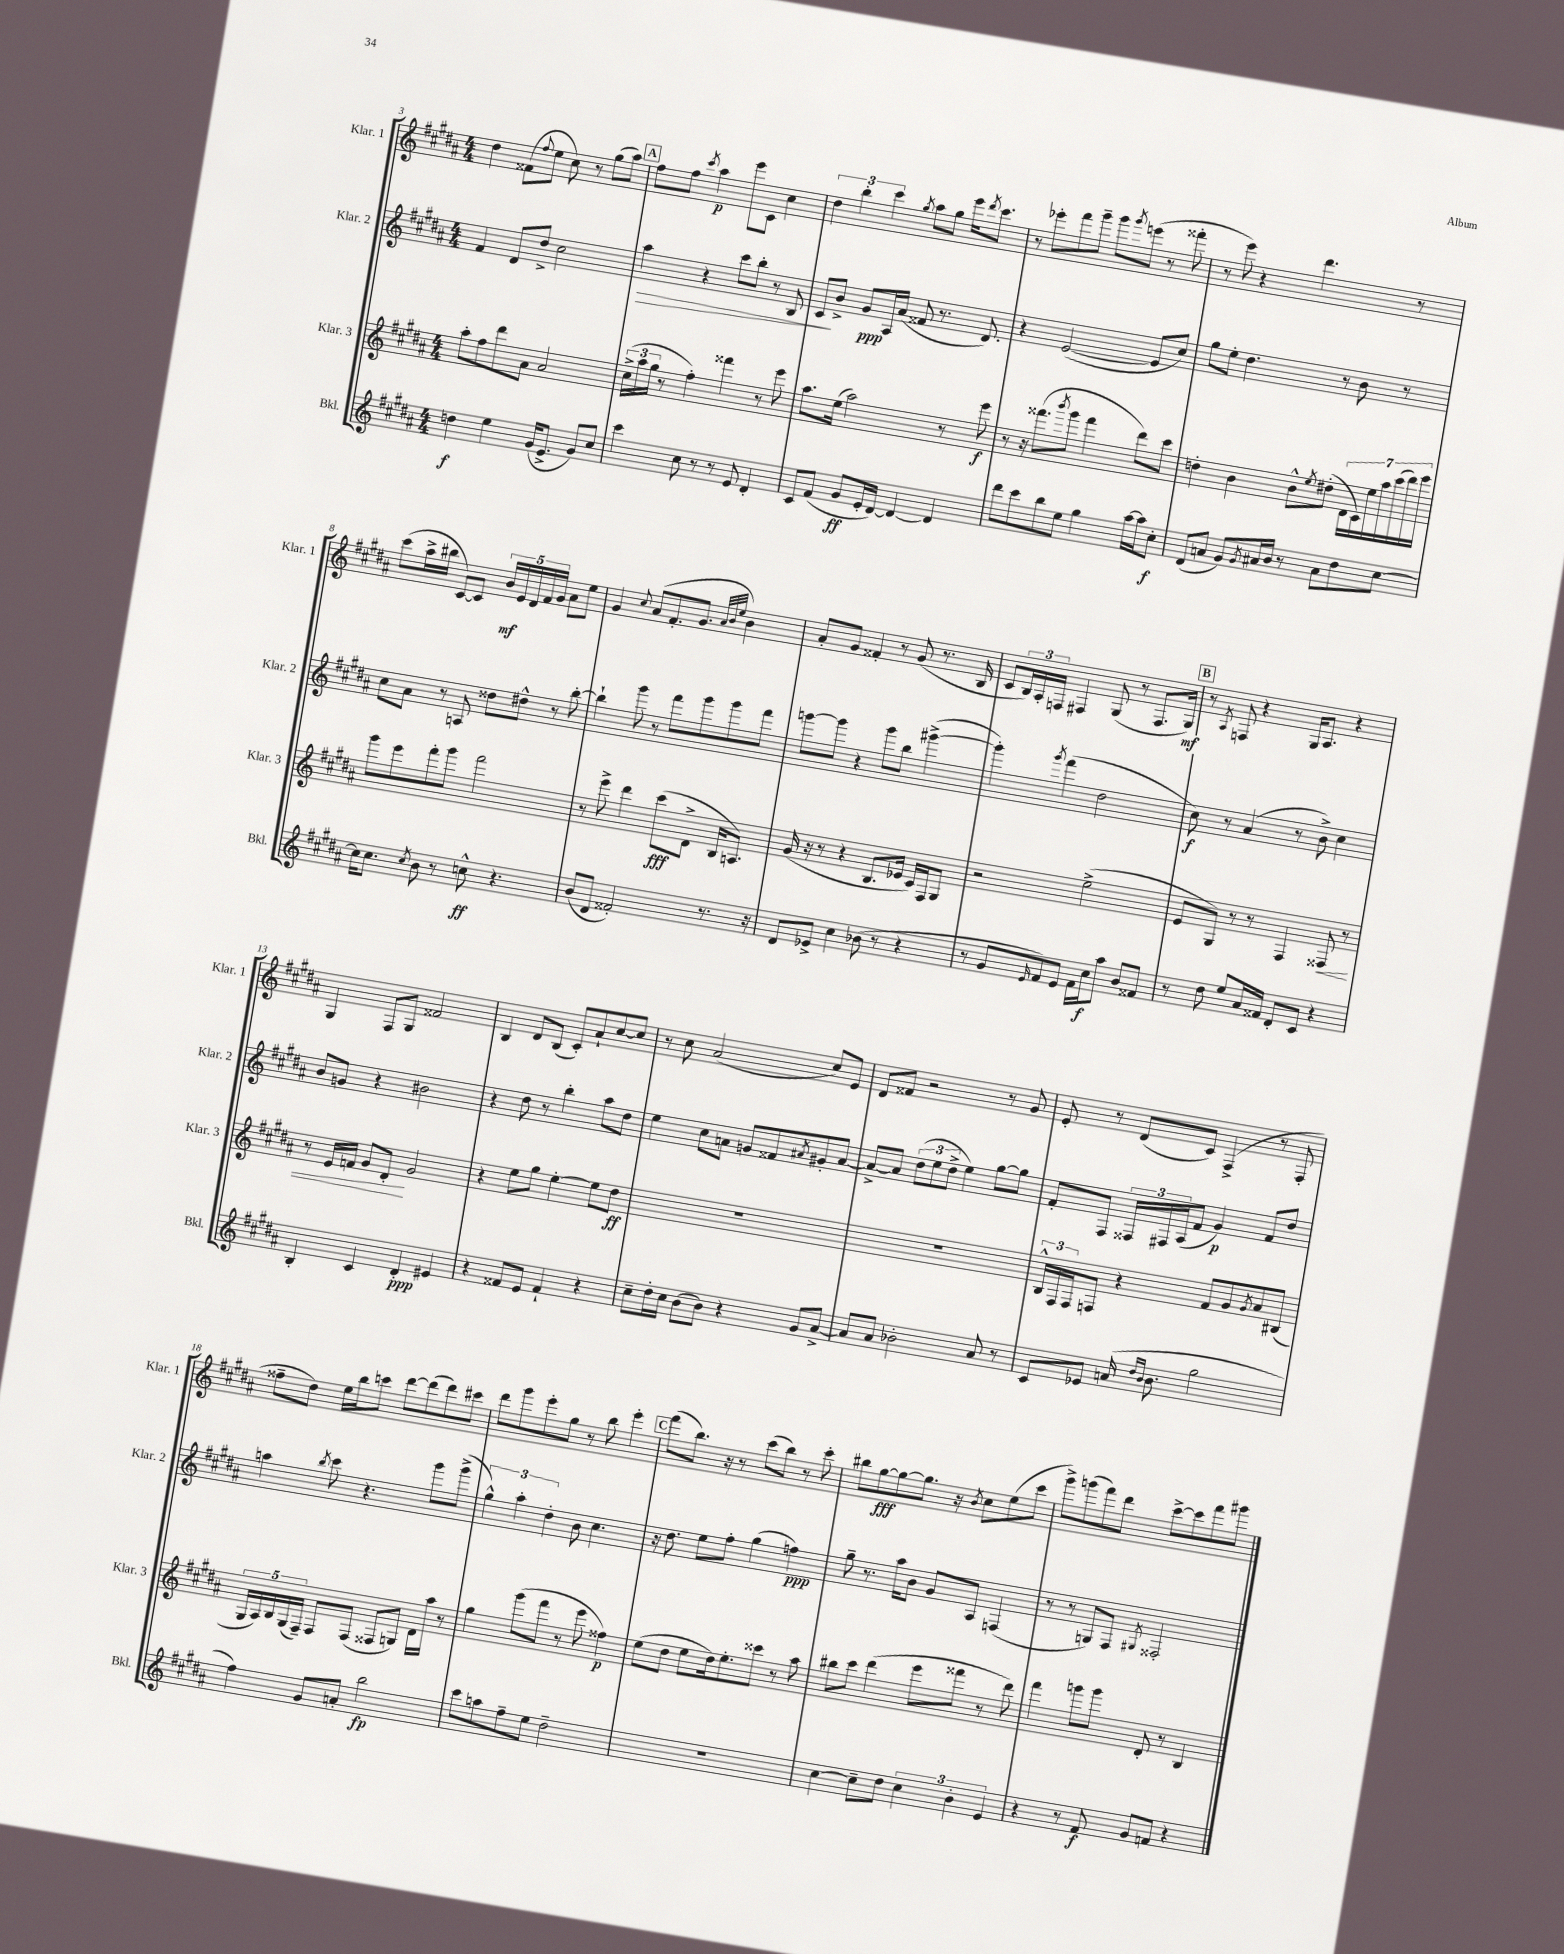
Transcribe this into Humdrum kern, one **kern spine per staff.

**kern	**kern	**kern	**kern
*staff4	*staff3	*staff2	*staff1
*clefG2	*clefG2	*clefG2	*clefG2
*k[f#c#g#d#a#]	*k[f#c#g#d#a#]	*k[f#c#g#d#a#]	*k[f#c#g#d#a#]
*M4/4	*M4/4	*M4/4	*M4/4
4dd	8aa#'	4f#	4dd#
.	8ff#	.	.
4ee	8ddd#	8d#	(8f##
.	.	.	8qqff#
.	8a#	8dd#^	8ee
(16g#	2a#	2cc#	8cc#)
8.e^	.	.	.
.	.	.	8r
8g#)	.	.	(8gg#
8cc#	.	.	8aa#)
=	=	=	=
4ccc#	(24cc#^	4aa#	8ff#
.	24aa#	.	.
.	24gg#	.	.
.	8r	.	8ff#
.	.	.	8qccc#
8cc#	4ff#')	4r	4aa#
8r	.	.	.
8r	4fff##	8ccc#	8eee
8e	.	8bb'	8c#
4d#'	8r	8r	4cc#
.	8eee	8B	.
=	=	=	=
8c#	8.aa#	8c#	6dd#
(8f#	.	8b^	.
.	.	.	6bb'
.	(16ee	.	.
8g#	2aa#)	8g#	.
.	.	.	6ccc#
16e'	.	16A#	.
[16d#)	.	(16a#	.
.	.	.	8qgg#
4d#_	.	8f##	8aa#
.	.	8.r	8gg#
4d#]	8r	.	16eee
.	.	.	8qddd#
.	.	8.d#)	8.ccc#
.	8eee	.	.
=	=	=	=
8ddd#	8r	4r	8r
8ccc#	16r	.	8eee-'
.	(8.fff##	.	.
8bb	.	([2e	8fff#
.	8qbbb	.	.
8ee	8ggg#	.	8ggg#~
4gg#	4fff##	.	8ggg#
.	.	.	8qggg#
.	.	.	(8eee
[16aa#	8ddd#)	8e]	8r
16aa#]	.	.	.
8cc#'	8ccc#	8cc#)	8fff##'
=	=	=	=
(8d#	4dd'	8gg#	8r
8a	.	8ee'	8eee)
8g#)	4b	4.dd#	4r
8qg#	.	.	.
16a#	.	.	.
16b	.	.	.
8r	8b^^	.	4.ddd#
.	8qee	.	.
8a#	(8dd#'	8r	.
8dd#	28d#	8b	.
.	28c#)	.	.
.	28ee	.	.
.	28aa#	.	.
[8cc#	.	8r	8r
.	(28ccc#	.	.
.	28ddd#)	.	.
.	28eee	.	.
=	=	=	=
16cc#]	8ggg#	8cc#	(8ccc#
8.cc#	.	.	.
.	8eee	8a#	16aa#^
.	.	.	16bb#
8qcc#	.	.	.
8b	8fff#'	8r	[8c#)
8r	8ggg#	8A	8c#]
8cc^^	2fff#	8dd##	20b
.	.	.	20e
.	.	.	20d#
4.r	.	8dd#^^	.
.	.	.	20f#
.	.	.	20g#
.	.	8r	8a#
.	.	[8bb'	8ee
=	=	=	=
(8b	8r	4bb`]	4g#
8d#	8eee^	.	.
.	.	.	8qqcc#
2f##')	4ddd#	8ggg#	(8a#
.	.	8r	8.f#'
.	(8ccc#	8fff#	.
.	.	.	8.g#
.	8d#^	8ggg#	.
.	.	.	32qqa#
.	.	.	32qqb
.	.	.	32qqee
8.r	16B	8ggg#	4b)
.	8.A)	.	.
.	.	8fff#	.
16r	.	.	.
=	=	=	=
8d#	(16g#	[8ggg	8a#'
.	16r	.	.
8e-^	8r	8ggg]	8g#
4cc#	4r	4r	4f##'
(8b-	8.B	8ggg	8r
8r	.	8bb	(8g#
.	16e-	.	.
4r	16c#)	([4ggg#^	8.r
.	16F#	.	.
.	8G#	.	.
.	.	.	16B
=	=	=	=
8r	2r	4ggg#'])	8c#
8g#	.	.	24B)
.	.	.	24A#'
.	.	.	24F
16qqe	.	8qggg#	.
8f#)	.	(4fff#	4F#
8e	.	.	.
16f#	(2ee^	2dd#	(8G#
16cc#	.	.	.
8aa#	.	.	8r
8b	.	.	8.F#
8f##	.	.	.
.	.	.	16G#)
=	=	=	=
8r	8e	8cc#)	8r
.	.	.	8qA#
8dd#	8G#)	8r	8F
8ee	8r	(4a#	4r
16a#	8r	.	.
16f##	.	.	.
8d#'	4F#	8r	16G#
.	.	.	8.A#
8c#	.	8b^)	.
4r	8F##	4cc#	4r
.	8r	.	.
=	=	=	=
4B'	8r	8b	4G#
.	16e	8g	.
.	16f	.	.
4c#	8g#	4r	8F#
.	8d#'	.	8G#
4d#'	2g#	2b#	2f##
4e#	.	.	.
=	=	=	=
4r	4r	4r	4B
8f##	8ee	8dd#	8d#
8e	8gg#	8r	(8B
4f##`	[4ee'	4bb'	8c#')
.	.	.	8a#`
4r	8ee]	8aa#	[8cc#
.	8dd#	8dd#	8cc#]
=	=	=	=
8cc#~	1r	4ee	8r
16dd#'	.	.	8cc#
16cc#	.	.	.
(8b	.	8cc#	(2a#
8b)	.	8a	.
4r	.	8g	.
.	.	8f##	.
.	.	8qa#	.
8g#	.	8g#'	8cc#)
[8a#^	.	[8a#	8e
=	=	=	=
8a#]	1r	8a#^_	8d#
8a#	.	8a#]	8f##
2b-'	.	(12dd#	2r
.	.	12ee	.
.	.	12dd#^	.
.	.	4ee)	.
8a#	.	[8gg#	8r
8r	.	8gg#]	8g#
=	=	=	=
8c#	24B^^	8f#'	8e'
.	24F#	.	.
.	24F#	.	.
8e-	8F	8F#	8r
(16a	4r	24F##	(8d#
.	.	24F#	.
16qqdd#	.	.	.
16qqb	.	.	.
8.b	.	.	.
.	.	(24A#	.
.	.	8f#	8c#)
2gg#	8f#	4g#)	(4F#^
.	8g#	.	.
.	8qg#	.	.
.	8a#	8f#	8r
.	(8B#	8dd#	8F#'
=	=	=	=
4ff#)	20G#	4aa	8ff##~
.	20A#)	.	.
.	20B	.	.
.	.	.	8dd#)
.	(20G#	.	.
.	20F#~)	.	.
.	.	8qbb	.
8g#	8F#	8ccc#	16ee
.	.	.	16bb
8a'	(8F#	4.r	8ccc
2bb	8F##	.	[8ddd#
.	8G)	.	(8ddd#]
.	16d#	8ggg#	8ddd#)
.	16aa#	.	.
.	8r	(8ggg#^	8ccc#
=	=	=	=
8ccc#	4gg#	6gg#^^)	8ddd#
8aa	.	.	8ggg#
.	.	6aa#'	.
8ff#~	(8ggg#	.	8eee'
.	.	6dd#'	.
8ee	8fff#	.	8gg#
2dd#~	8r	8b	8r
.	8eee	4.cc#	8bb
.	4ff##)	.	4eee'
=	=	=	=
1r	(8ee	16r	(8fff#
.	.	8.dd#	.
.	8dd#	.	8.bb)
.	8ee	8ee	.
.	.	.	16r
.	16dd#)	8ff#'	8r
.	8.ee'	.	.
.	.	(4gg#	(8ccc#
.	8ccc##	.	8bb)
.	8r	4ff)	8r
.	8aa#	.	8ccc#'
=	=	=	=
[4cc#	8bb#	8gg#~	8bb#
.	8ccc#	8.r	[8gg#
8cc#~]	(4ddd#	.	8gg#_
.	.	16aa#	.
8dd#	.	8b	8.gg#]
6cc#	8eee	8g#	.
.	.	.	16r
.	.	.	8qb
.	8fff##	8A#	8cc#
6b'	.	.	.
.	8r	(4F	(8ee
6e	.	.	.
.	8ddd#)	.	8ccc#
=	=	=	=
4r	4fff#	8r	8ggg#^)
.	.	8r	(8ggg
8r	8ggg	8G)	8fff#)
8f#	8ggg	8F#	8ddd#
.	.	8qG#	.
8g#	8d#'	2F##'	[8ccc#^
8f	8r	.	8ccc#]
4r	4B	.	8fff#
.	.	.	8ggg#
==	==	==	==
*-	*-	*-	*-
